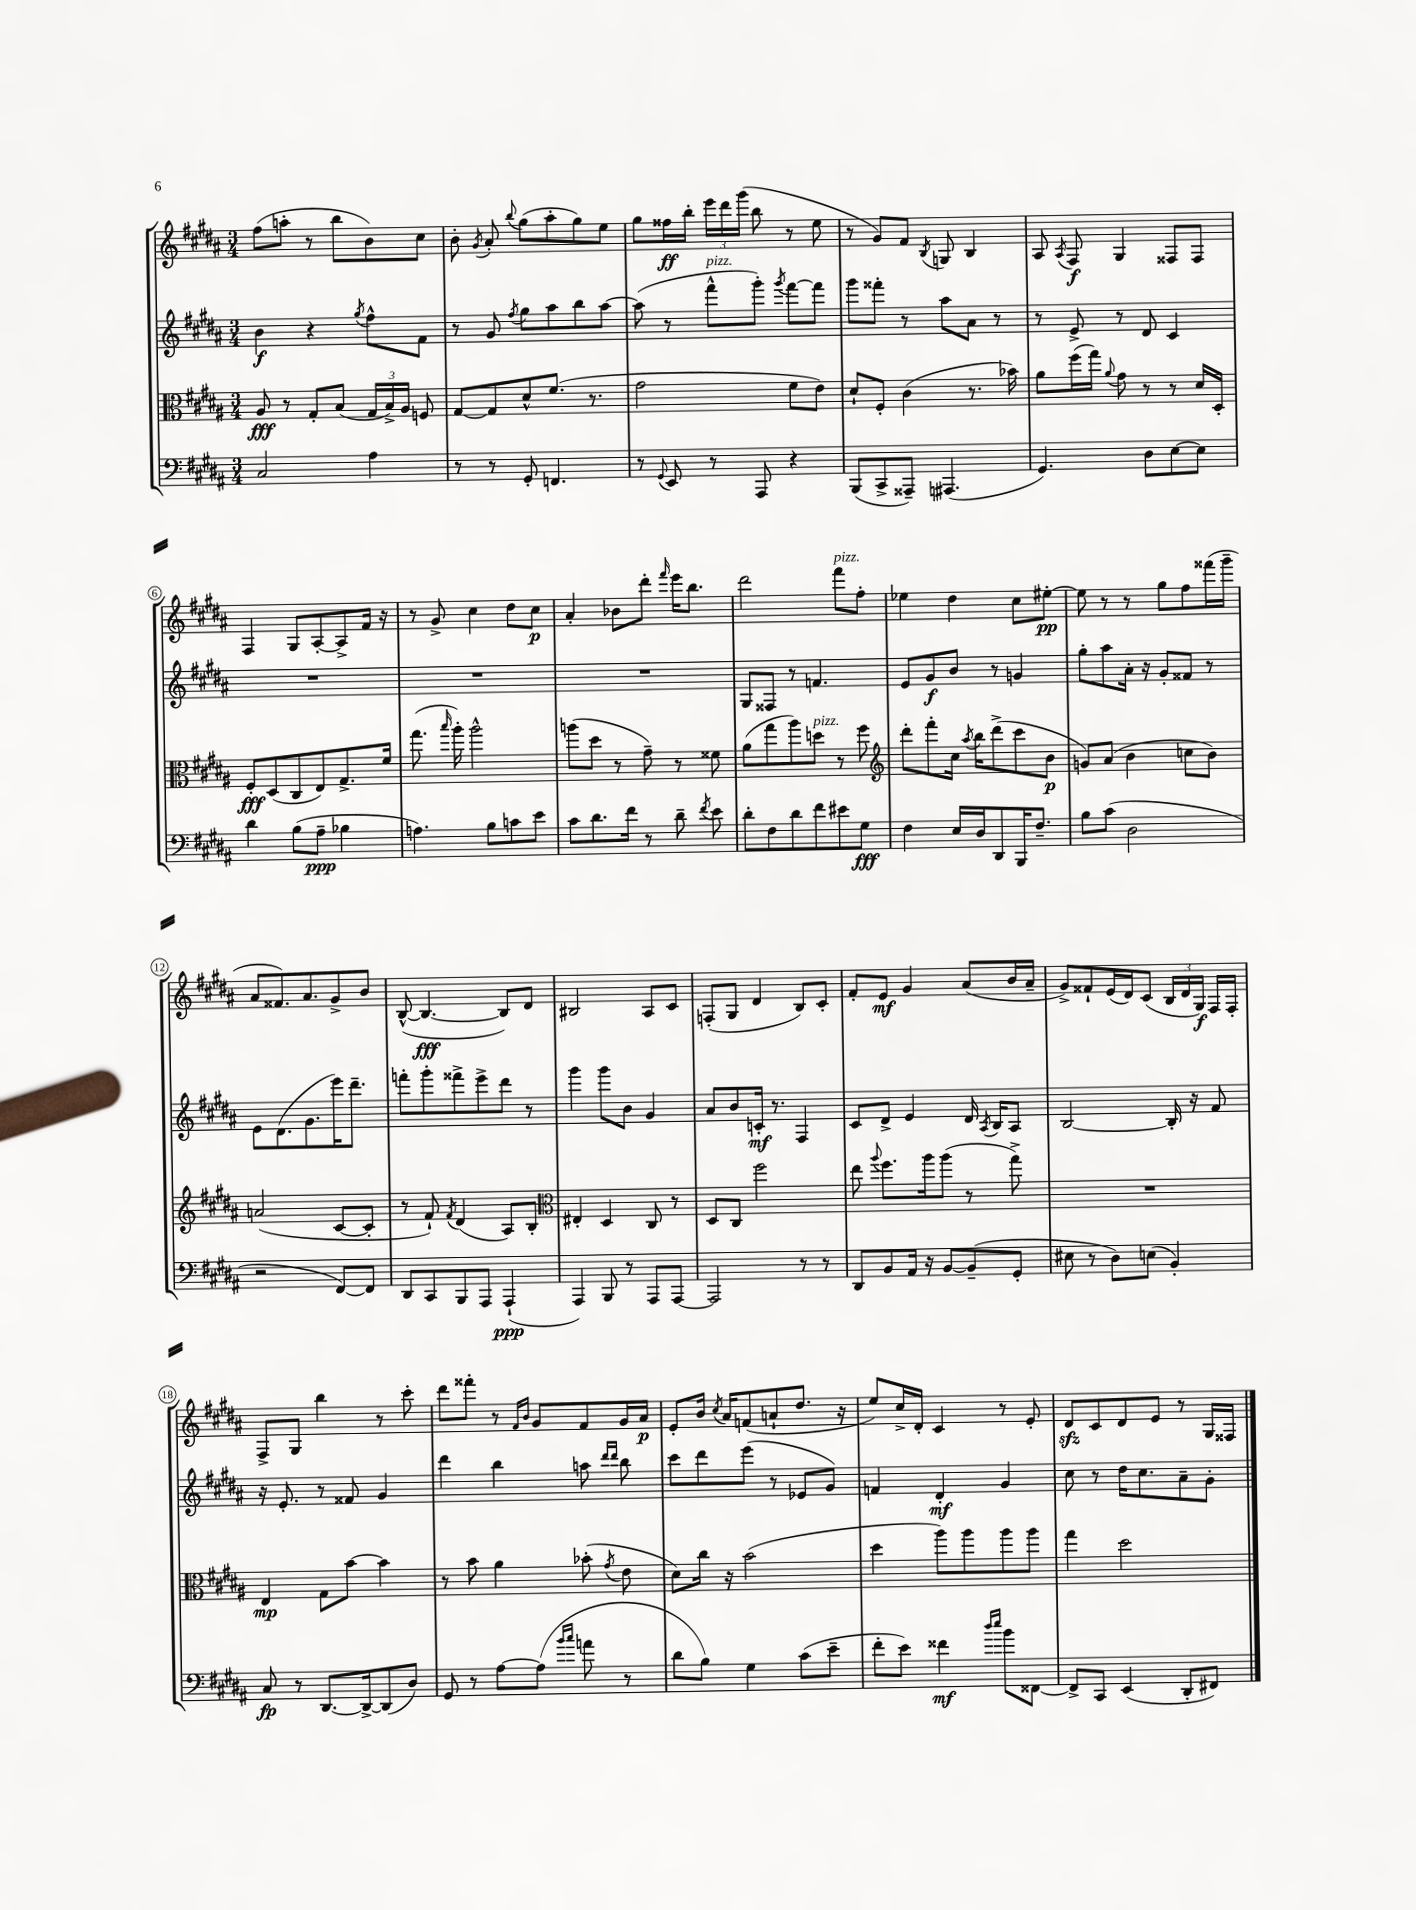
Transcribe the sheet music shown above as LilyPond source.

<<
\new StaffGroup <<
\new Staff = "s0" {
    \clef treble \key b \major \numericTimeSignature \time 3/4
    \autoBeamOff fis''8[( a''8]-. r8 b''8[ b'8) cis''8] |
    b'8-. \acciaccatura { gis'8 } ais'8-. \appoggiatura { b''8 } gis''8[( ais''8-. gis''8) e''8] |
    gis''8[ fisis''16\ff b''16]-. \tuplet 3/2 { e'''16[ dis'''16 gis'''16]( } b''8 r8 e''8 |
    r8 gis'8[) fis'8] \acciaccatura { b8 } g8 b4 |
    ais8 \acciaccatura { ais8 } fis8\f gis4 fisis8[ fisis8] |
    fis4 gis8[ ais8~-. ais8-> fis'16] r16 |
    r8 gis'8-> cis''4 dis''8[ cis''8]\p |
    ais'4-. bes'8[ dis'''8]-. \grace { fis'''16 } e'''16[ b''8.] |
    dis'''2 fis'''8[^\markup { \italic "pizz." } fis''8]-. |
    ees''4 dis''4 cis''8[ eis''8]~-.\pp |
    eis''8 r8 r8 gis''8[ fis''8 fisis'''16( gis'''16]-- |
    ais'8[ fisis'8.) ais'8. gis'8-> b'8] |
    b8~-^( b4.~\fff b8[) dis'8] |
    bis2 ais8[ cis'8] |
    f8[-.( gis8] dis'4 b8[) cis'8]-. |
    fis'8[-. e'8]\mf gis'4 ais'8[( b'16 ais'16]-- |
    gis'8[->) fisis'8-! e'16( dis'16) cis'8]( \tuplet 3/2 { b16[ dis'16 gis16]\f) } fis16[ fis16]-. |
    fis8[-> gis8] b''4 r8 cis'''8-. |
    dis'''8[ fisis'''8]-. r8 \grace { fis'16[ b'16] } gis'8[ fis'8 gis'16 ais'16]\p |
    e'8[-. b'16] \acciaccatura { cis''8 } ais'16[ f'8( a'8-! dis''8.] r16 |
    e''8[) cis''16-> dis'16]-. cis'4 r8 e'8-. |
    dis'8[\sfz cis'8 dis'8 e'8] r8 gis16[ fisis16] \bar "|." |
}
\new Staff = "s1" {
    \clef treble \key b \major \numericTimeSignature \time 3/4
    \autoBeamOff b'4\f r4 \acciaccatura { gis''8 } fis''8[-^ fis'8] |
    r8 gis'8 \acciaccatura { fis''8 } gis''8[ ais''8 b''8 ais''8]~ |
    ais''8( r8 fis'''8[-^^\markup { \italic "pizz." } gis'''8]-.) \acciaccatura { gis'''8 } fis'''8[~ fis'''8] |
    gis'''8[ fisis'''8]-. r8 ais''8[ ais'8] r8 |
    r8 e'8-> r8 dis'8 cis'4 |
    R2. |
    R2. |
    R2. |
    gis8[ fisis8] r8 f'4. |
    e'8[ gis'8\f b'8] r8 g'4 |
    gis''8[-. ais''8 ais'16]-. r16 gis'8[-. fisis'8] r8 |
    e'8[ dis'8.( gis'8. e'''16) dis'''8.]-- |
    f'''8[-. gis'''8-. fisis'''8-> e'''8-> dis'''8] r8 |
    gis'''4 gis'''8[ b'8] gis'4 |
    ais'8[ b'8 c'16]-.\mf r8. fis4 |
    cis'8[ dis'8]-> e'4 dis'16 \acciaccatura { ais8 } b16[ ais8] |
    b2~ b16-. r16 fis'8 |
    r16 e'8.-. r8 fisis'8 gis'4 |
    dis'''4 b''4 a''8 \grace { dis'''16[ dis'''16] } b''8 |
    cis'''8[ dis'''8 e'''8]( r8 ees'8[ gis'8]) |
    f'4 dis'4-.\mf gis'4 |
    cis''8 r8 dis''16[ cis''8. ais'8-- gis'8]-. \bar "|." |
}
\new Staff = "s2" {
    \clef alto \key b \major \numericTimeSignature \time 3/4
    \autoBeamOff ais8\fff r8 gis8[-. b8]( \tuplet 3/2 { gis16[ b16->) ais16] } f8 |
    gis8[~ gis8 dis'8-^ fis'8.]( r8. |
    gis'2 fis'8[ e'8]) |
    dis'8[-! fis8]-. cis'4( r8. bes'16) |
    ais'8[ fis''16( gis''16]) \appoggiatura { ais'8 } gis'8 r8 r8 dis'16[ dis16]-. |
    fis8[-.\fff dis8( cis8 e8) gis8.-> fis'16] |
    gis''8.( \grace { b''16 } ais''16-.) ais''2-^ |
    a''8[( dis''8] r8 gis'8--) r8 fisis'8 |
    ais'8[( gis''8 ais''8) d''8]^\markup { \italic "pizz." } r8 fis''8 |
    \clef treble dis'''8[-. fis'''8-. cis''16] \acciaccatura { ais''8 } b''16[ dis'''8->( cis'''8 b'8]\p |
    g'8[) ais'8]( b'4 c''8[ b'8]) |
    a'2( cis'8[~ cis'8]-. |
    r8 fis'8-!) \acciaccatura { fis'8 } dis'4( ais8[) b8]-. |
    \clef alto eis4-. dis4 cis8 r8 |
    dis8[ cis8] fis''2 |
    e''8 \appoggiatura { ais''8 } fis''8.[ ais''16 ais''8]( r8 gis''8->) |
    R2. |
    e4\mp gis8[ b'8]~ b'4 |
    r8 b'8 ais'4 bes'8-.( \acciaccatura { gis'8 } e'8 |
    dis'8[) cis''16] r16 b'2( |
    dis''4 ais''8[) ais''8 ais''8 ais''8] |
    gis''4 dis''2 \bar "|." |
}
\new Staff = "s3" {
    \clef bass \key b \major \numericTimeSignature \time 3/4
    \autoBeamOff cis2 ais4 |
    r8 r8 gis,8-. f,4. |
    r8 \appoggiatura { gis,8 } e,8 r8 ais,,8 r4 |
    b,,8[( cis,8-> aisis,,8]--) ais,,4.( |
    gis,4.) dis8[ e8~ e8] |
    dis'4 b8[( ais8]--\ppp bes4 |
    a4.) b8[ c'8 e'8] |
    cis'8[ dis'8. fis'16] r8 dis'8-- \acciaccatura { fis'8 } e'8 |
    dis'8[-. fis8 dis'8 fis'8 eis'8 gis8]\fff |
    fis4 e16[ dis16 dis,8 b,,16 fis8.]-- |
    b8[ cis'8]( dis2 |
    r2 fis,8[~) fis,8] |
    dis,8[ cis,8 b,,8 ais,,8] ais,,4-!\ppp( |
    ais,,4) b,,8 r8 ais,,8[ ais,,8]~ |
    ais,,2 r8 r8 |
    dis,8[ b,8 ais,16] r16 b,8[~ b,8--( gis,8]-. |
    eis8 r8 dis8[) e8]( b,4-.) |
    cis8\fp r8 dis,8.[~ dis,16~-> dis,8( dis8]) |
    gis,8 r8 ais8[~ ais8]( \grace { b'16[ cis''16] } a'8 r8 |
    dis'8[ b8]) gis4 cis'8[( e'8]-- |
    fis'8[-. e'8]) fisis'4\mf \grace { dis''16[ e''16] } b'8[ fisis,8]~ |
    fisis,8[-> cis,8] e,4( dis,8[-. fis,8]) \bar "|." |
}
>>
>>
\layout { \context { \Score \override BarNumber.stencil = #(make-stencil-circler 0.1 0.3 ly:text-interface::print) } }
